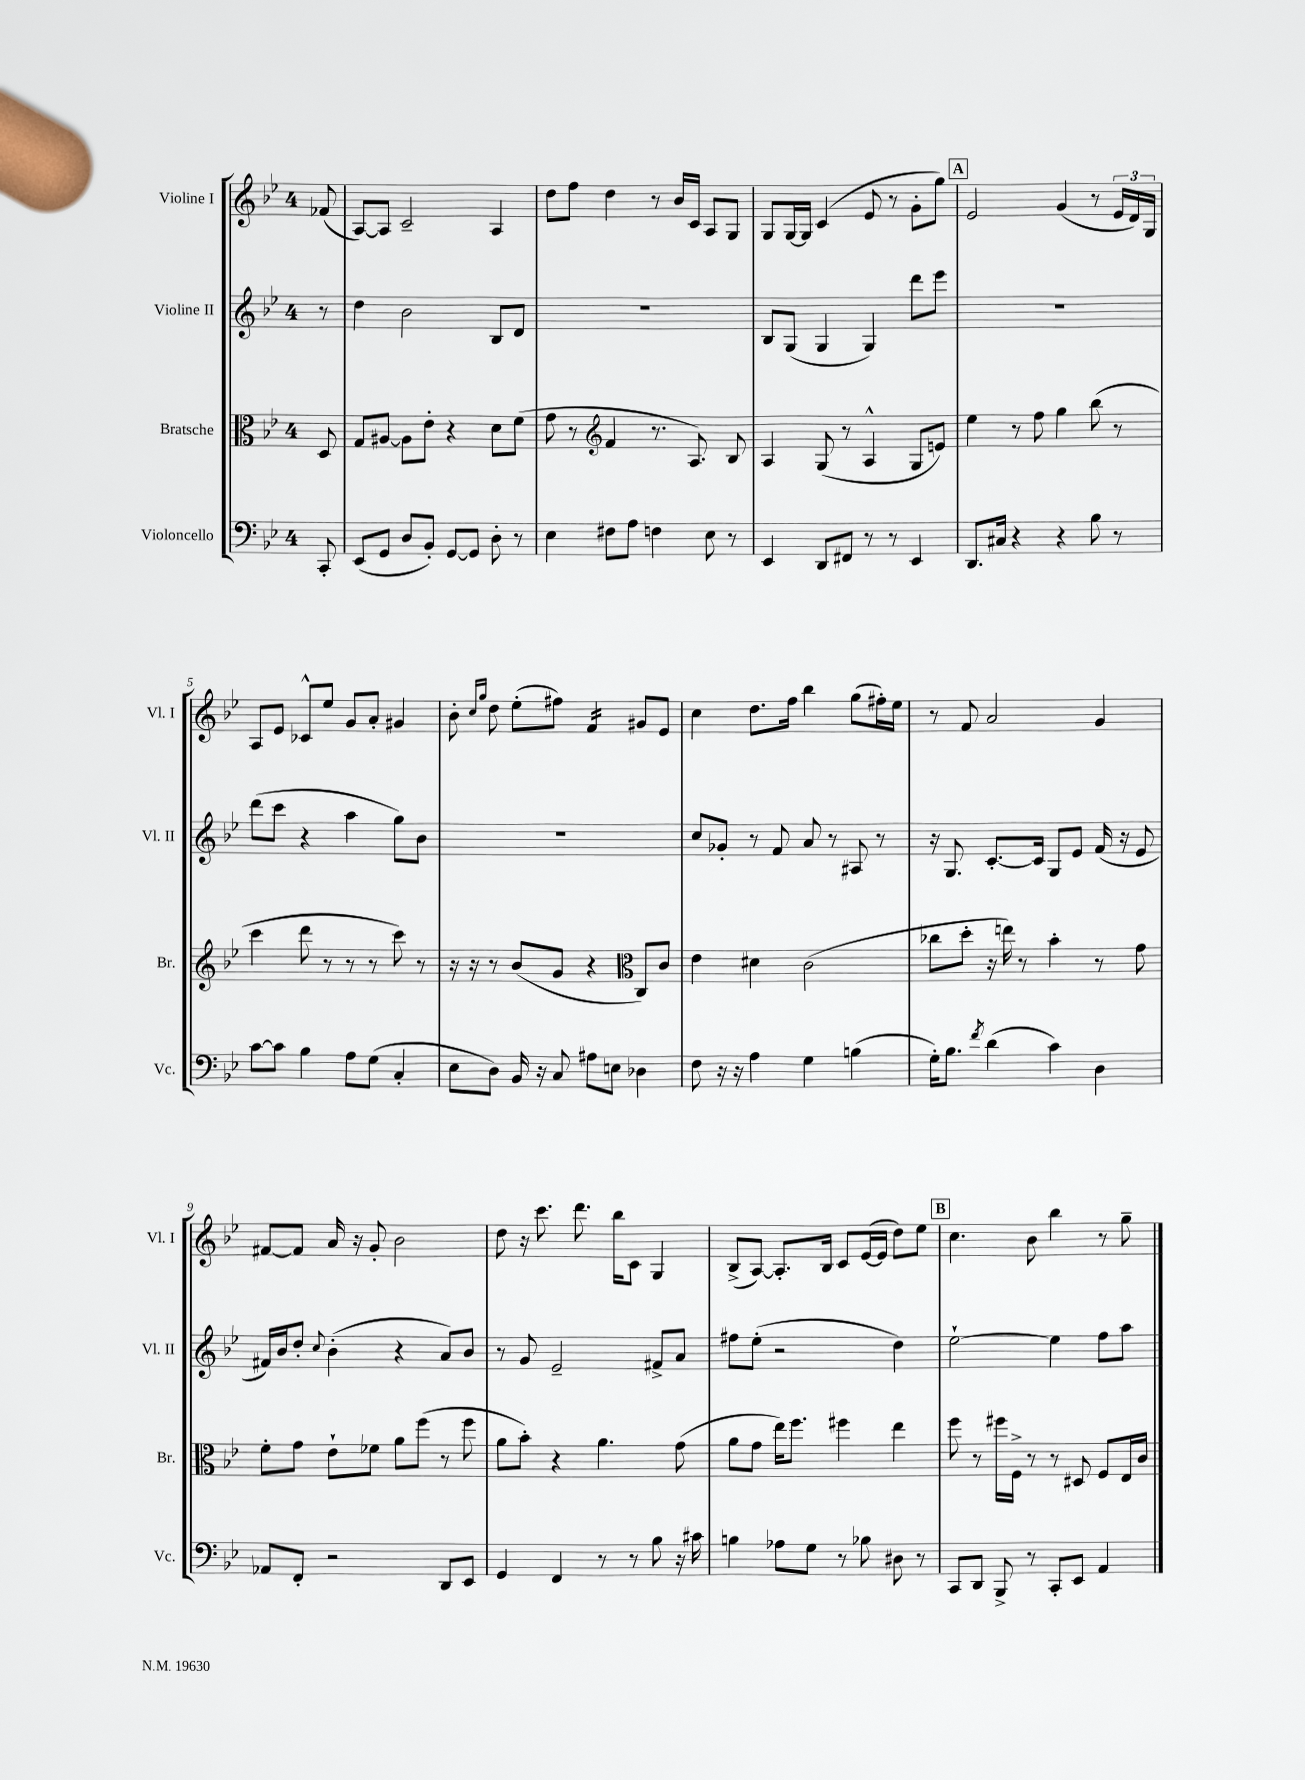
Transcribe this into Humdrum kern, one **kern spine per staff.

**kern	**kern	**kern	**kern
*part4	*part3	*part2	*part1
*staff4	*staff3	*staff2	*staff1
*I"Violoncello	*I"Bratsche	*I"Violine II	*I"Violine I
*I'Vc.	*I'Br.	*I'Vl. II	*I'Vl. I
*clefF4	*clefC3	*clefG2	*clefG2
*k[b-e-]	*k[b-e-]	*k[b-e-]	*k[b-e-]
*M4/4	*M4/4	*M4/4	*M4/4
=	=	=	=
8CC'/	8D/	8r	(8f-X/
=1	=1	=1	=1
(8EE-/L	8G/L	4dd\	[8A/L)
8GG/J	[8A#X/J	.	8A/J]
8D/L	8A#\L]	2b-\	2c~/
8BB-'/J)	8e-'\J	.	.
[8GG/L	4r	.	.
8GG/J]	.	.	.
8D'\	8d\L	8B-/L	4A/
8r	(8f\J	8d/J	.
=2	=2	=2	=2
4E-\	8g\	1r	8dd\L
.	8r	.	8ff\J
*	*clefG2	*	*
8F#X\L	4f/	.	4dd\
8A\J	.	.	.
4Fn\	8.r	.	8r
.	.	.	16b-/LL
.	8.A/)	.	16c/JJ
8E-\	.	.	8A/L
8r	8B-/	.	8G/J
=3	=3	=3	=3
4EE-/	4A/	8B-/L	8G/L
.	.	(8G/J	[16G/L
.	.	.	16G/JJ]
8DD/L	(8G/	4G/	(4c/
8FF#X/J	8r	.	.
8r	4A^^/	4G/)	8e-/
8r	.	.	8r
4EE-/	8G/L	8ddd\L	8g'\L
.	8en/J)	8eee-\J	8gg\J)
!!LO:REH:place=s1:t=A
=4	=4	=4	=4
8.DD/L	4ee-\	1r	2e-/
16C#X/Jk	.	.	.
4r	8r	.	.
.	8ff\	.	.
4r	4gg\	.	(4g/
8B-\	(8bb-\	.	8r
8r	8r	.	24e-/LL
.	.	.	24d/)
.	.	.	24G/JJ
!!LO:LB:g=z
=5	=5	=5	=5
[8c\L	4ccc\	(8ddd\L	8A/L
8c\J]	.	8ccc\J	8e-/J
4B-\	8ddd\	4r	8c-X^^/L
.	8r	.	8ee-/J
8A\L	8r	4aa\	8g/L
(8G\J	8r	.	8a'/J
4C'/	8ccc\)	8gg\L)	4g#X/
.	8r	8b-\J	.
=6	=6	=6	=6
8E-\L	16r	1r	8b-'\
.	16r	.	.
.	.	.	16qqcc/LL
.	.	.	16qqgg/JJ
8D\J)	8r	.	8dd\
16BB-/	(8b-/L	.	(8ee-'\L
16r	.	.	.
8C/	8g/J	.	8ff#X\J)
*	*	*	*tremolo
8A#X\L	4r	.	16f/LL
.	.	.	16f/
8En\J	.	.	16f/
.	.	.	16f/JJ
*	*	*	*Xtremolo
*	*clefC3	*	*
4D-X\	8C/L)	.	8g#X/L
.	8c/J	.	8e-/J
=7	=7	=7	=7
8F\	4e-\	8cc/L	4cc\
16r	.	8g-X'/J	.
16r	.	.	.
4A\	4d#X\	8r	8.dd\L
.	.	8f/	.
.	.	.	16ff\Jk
4G\	(2c\	8a/	4bb-\
.	.	8r	.
(4Bn\	.	8A#X/	(8gg\L
.	.	8r	16ff#X'\L)
.	.	.	16ee-\JJ
=8	=8	=8	=8
16G'\KL)	8cc-X\L	16r	8r
8.B-\J	.	8.G/	.
.	8dd'\J	.	8f/
8qf/	.	.	.
(4d\	16r	[8.c'/L	2a/
.	16een\)	.	.
.	8r	.	.
.	.	16c/Jk]	.
4c\)	4b-'\	8G/L	.
.	.	8e-/J	.
4D\	8r	(16f/	4g/
.	.	16r	.
.	8g\	8e-/	.
!!LO:LB:g=z
=9	=9	=9	=9
8AA-X/L	8f'\L	16f#X/LL)	[8f#X/L
.	.	16b-/J	.
8FF'/J	8g\J	8dd'/J	8f#/J]
.	.	8qqcc/	.
2r	8e-`\L	(4b-'\	16a/
.	.	.	16r
.	8f-X\J	.	8g'/
.	8a\L	4r	2b-\
.	(8ff\J	.	.
8DD/L	8r	8a/L)	.
8EE-/J	8ff\	8b-/J	.
=10	=10	=10	=10
4GG/	8a\L	8r	8dd\
.	8b-'\J)	8g/	16r
.	.	.	8.ccc\
4FF/	4r	2e-~/	.
.	.	.	8.ddd\
8r	4.a\	.	.
.	.	.	16bb-\KL
8r	.	.	8c\J
8B-\	.	8f#X^/L	4G/
16r	(8g\	8a/J	.
16c#X\	.	.	.
=11	=11	=11	=11
4Bn\	8a\L	8ff#X\L	(8B-^/L
.	8g\J	(8ee-'\J	[8A/J)
8A-X\L	16ee-\KL)	2r	8.A'/L]
.	8.ff\J	.	.
8G\J	.	.	.
.	.	.	16B-/Jk
8r	4ff#X\	.	8c/L
8B-X\	.	.	([16e-/L
.	.	.	16e-/JJ]
8D#X\	4ee-\	4dd\)	8dd\L)
8r	.	.	8ee-\J
!!LO:REH:place=s1:t=B
=12	=12	=12	=12
8CC/L	8ff\	[2ee-`\	4.cc\
8DD/J	8r	.	.
8BBB-^/	16ff#X\LL	.	.
.	16F^\JJ	.	.
8r	8r	.	8b-\
8CC'/L	8r	4ee-\]	4bb-\
8EE-/J	8D#X/	.	.
4AA/	8F/L	8ff\L	8r
.	16E-/L	8aa\J	8gg~\
.	16c/JJ	.	.
==	==	==	==
*-	*-	*-	*-
